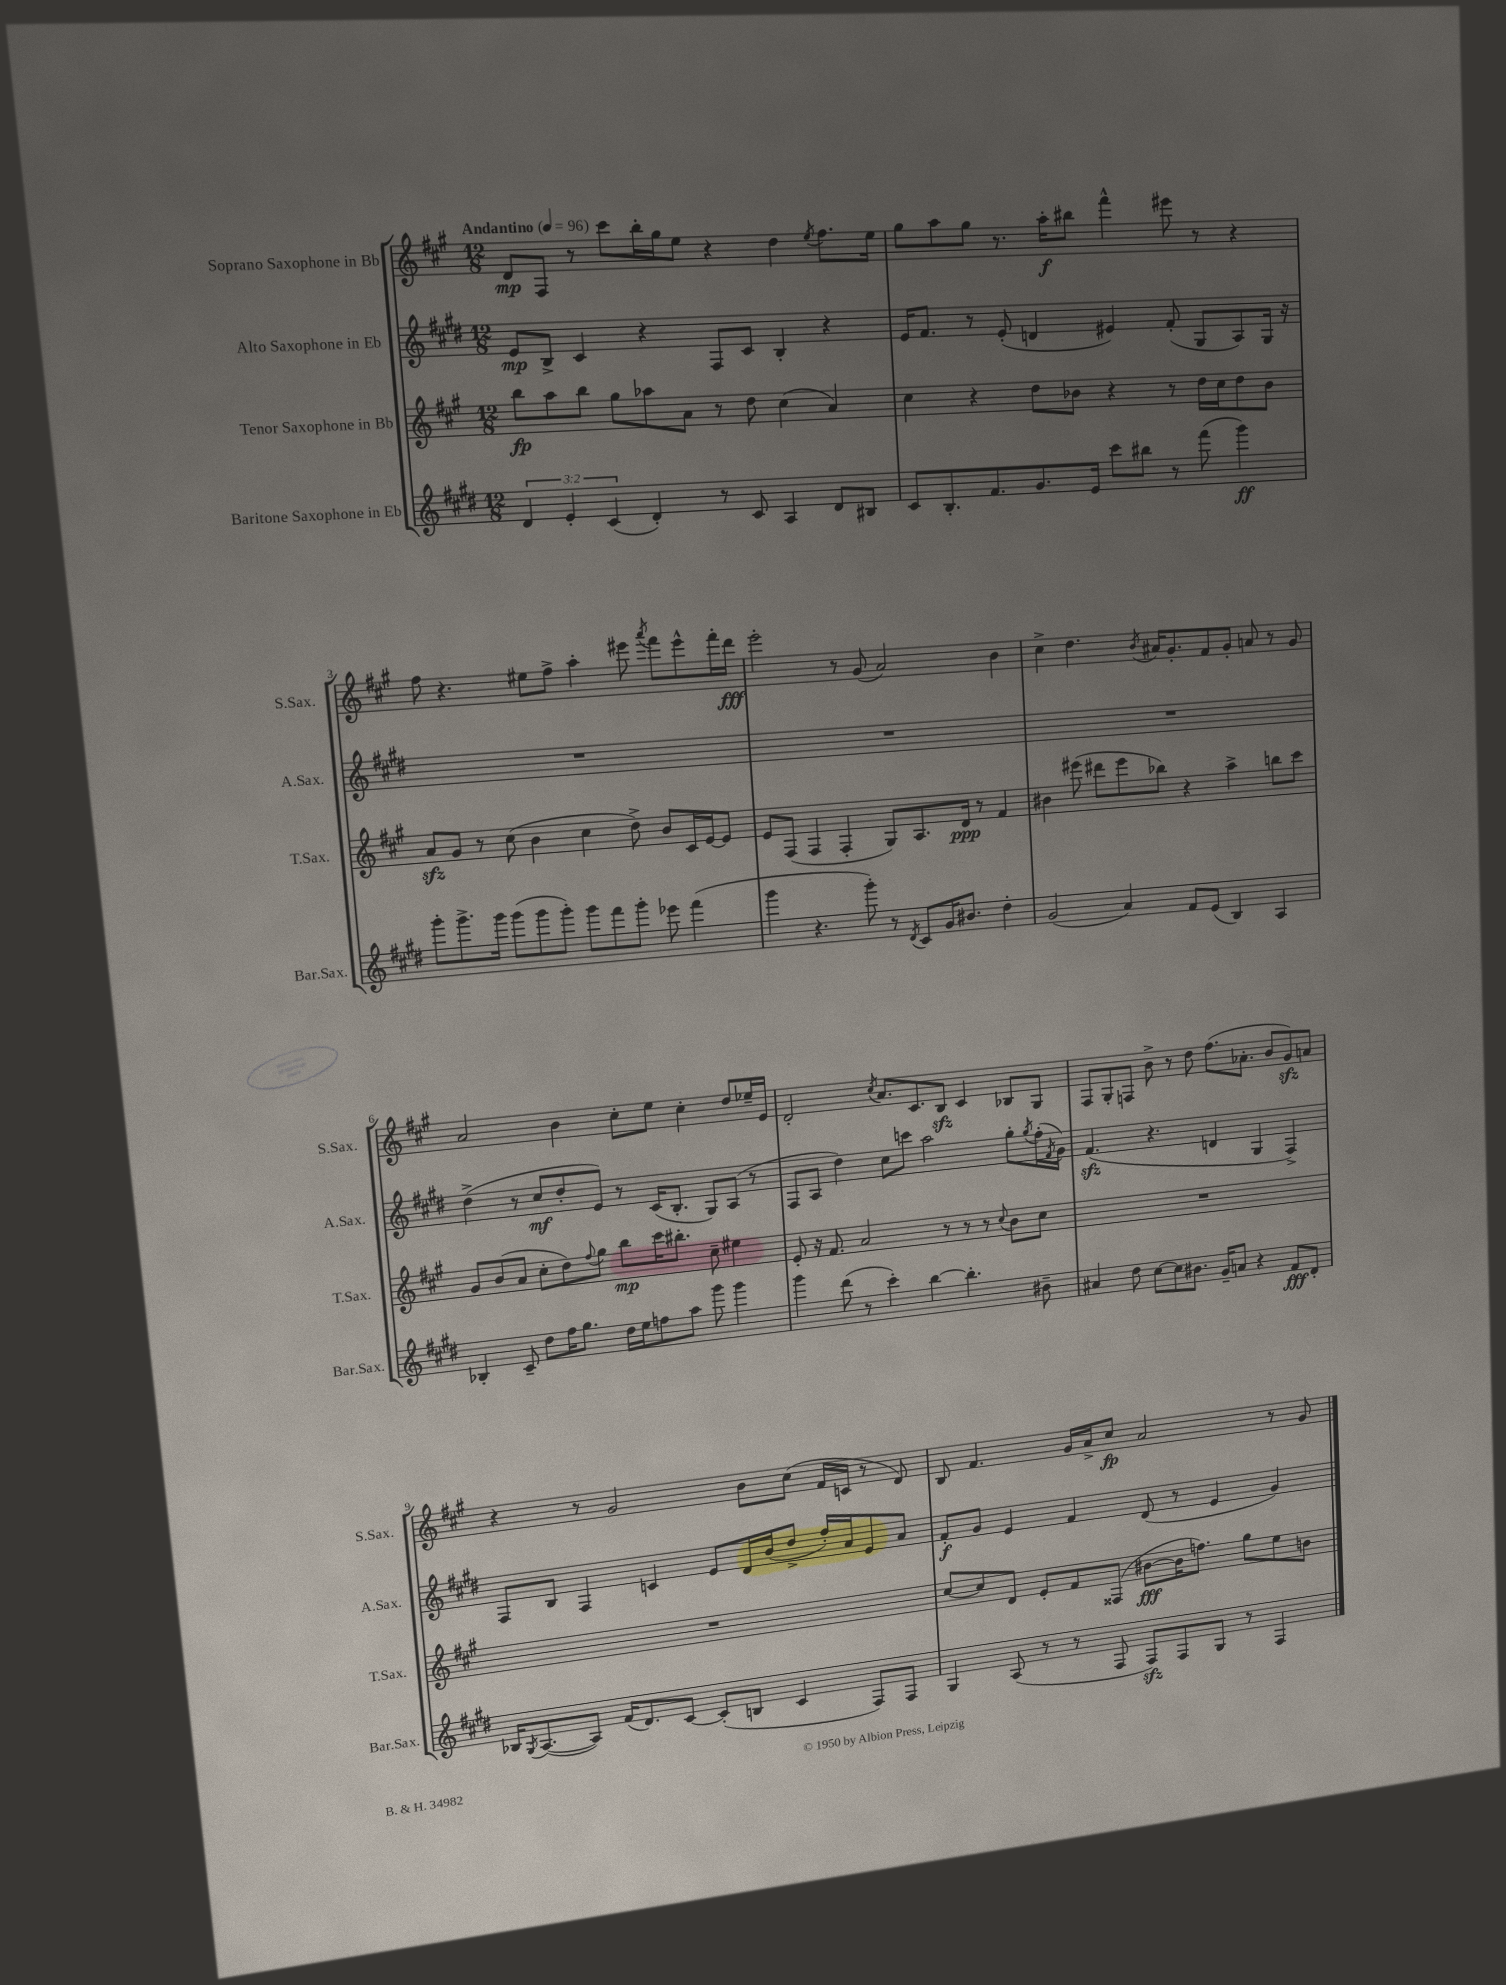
<<
\new StaffGroup <<
\new Staff = "s0" \with { instrumentName = "Soprano Saxophone in Bb" shortInstrumentName = "S.Sax." } {
    \clef treble \key a \major \numericTimeSignature \time 12/8 \tempo "Andantino" 4 = 96
    d'8\mp fis8 r8 cis'''8 b''16-. gis''16 e''8 r4 d''4 \acciaccatura { e''8 } fis''8. e''16 |
    gis''8 a''8 gis''8 r8. a''16-.\f bis''8 fis'''4-^ eis'''8 r8 r4 |
    fis''8 r4. eis''8 fis''8-> a''4-. eis'''8 \acciaccatura { a'''8 } fis'''8 eis'''8-^ fis'''16-. d'''16\fff |
    e'''2-. r8 gis'8( a'2) b'4 |
    cis''4-> d''4. \acciaccatura { b'8 } ais'16 gis'8.-. fis'8 gis'8-. a'8 r8 gis'8 |
    a'2 b'4 cis''8-. e''8 cis''4-. d''8 ees''16-- e'16 |
    d'2-. \acciaccatura { cis''8 } a'8. cis'8. b8\sfz cis'4 bes8 gis8 |
    fis8 gis8-. f8 b'8-> r8 d''8 fis''8.( aes'8.-. b'8 gis'8\sfz) a'8 |
    r4 r8 gis'2 b'8 cis''8( fis'16 c'16 r8 d'8) |
    b8 fis'4. gis'16 a'16-> cis''8\fp a'2 r8 gis'8 \bar "|." |
}
\new Staff = "s1" \with { instrumentName = "Alto Saxophone in Eb" shortInstrumentName = "A.Sax." } {
    \clef treble \key e \major \numericTimeSignature \time 12/8
    e'8\mp b8-> cis'4 r4 fis8 cis'8 b4-. r4 |
    e'16 fis'8. r8 e'8-.( d'4 eis'4) fis'8-.( gis8 a8) gis16 r16 |
    R1. |
    R1. |
    R1. |
    dis''4->( r8 cis''8\mf dis''8-. e'8) r8 cis'16( b8.-. gis8) a8( r8 |
    fis8 a8 dis''4) cis''8 c'''8 a''2 gis''8-. \acciaccatura { gis''8 } fis''16-.( \acciaccatura { fis'8 } gis'16) |
    fis'4.\sfz( r4. d'4 gis4 fis4->) |
    fis8 b8 fis4 c'4 e'8 dis'16 b'16( dis''8-> fis''16-.) a'16 e'8 a'8 |
    fis'8-.\f gis'8 e'4 fis'4 dis'8( r8 e'4 gis'4) \bar "|." |
}
\new Staff = "s2" \with { instrumentName = "Tenor Saxophone in Bb" shortInstrumentName = "T.Sax." } {
    \clef treble \key a \major \numericTimeSignature \time 12/8
    b''8\fp a''8 b''8 gis''8 aes''8 a'8 r8 d''8 cis''4( a'4) |
    cis''4 r4 d''8 bes'8 r4 r8 d''16 cis''16 d''8 bes'8 |
    a'8\sfz gis'8 r8 cis''8( b'4 cis''4 d''8->) b'8 cis'16 e'16~ e'8 |
    e'8 fis8( fis4 fis4-. gis8) a8. d'16\ppp r8 fis'4 |
    bis'4 eis'''8( dis'''8 eis'''8 bes''8) r4 a''4-> b''8 cis'''8 |
    gis'8 b'8( a'8 cis''8-. d''8) \appoggiatura { fis''8 } gis''8 b''8\mp cis'''16 bis''8.-. cis''8-- eis''4 |
    e'8-. r16 fis'8. a'2 r8 r8 r8 \appoggiatura { cis''8 } b'8 cis''8 |
    R1. |
    R1. |
    cis''8~ cis''8 d'8 e'8-. fis'8 fisis8( bis'8~\fff bis'16 f''8.) gis''8 e''8 b'8 \bar "|." |
}
\new Staff = "s3" \with { instrumentName = "Baritone Saxophone in Eb" shortInstrumentName = "Bar.Sax." } {
    \clef treble \key e \major \numericTimeSignature \time 12/8 \override Staff.TupletNumber.text = #tuplet-number::calc-fraction-text
    \tuplet 3/2 { dis'4 e'4-. cis'4( } dis'4-.) r8 cis'8 a4 dis'8 bis8 |
    cis'8 b8.-. fis'8. gis'8. e'16 cis'''8 bis''8 r8 fis'''8( gis'''4\ff) |
    gis'''8-. gis'''8.-> gis'''16 gis'''8( gis'''8 gis'''8-.) gis'''8 fis'''8 gis'''8-. ees'''8 fis'''4( |
    gis'''4 r4. gis'''8-.) r8 \acciaccatura { dis'8 } cis'8 gis'16 bis'8. dis''4-. |
    gis'2( a'4) fis'8 e'8( b4) a4 |
    bes4-. cis'8-- dis''8 fis''16 gis''8. dis''16 e''16 f''8 a''8 gis'''8 gis'''4 |
    gis'''4 dis'''8( r8 cis'''4-.) b''4~ b''4.-. bis'8-- |
    ais'4 dis''8 cis''8~ cis''8 bis'8. gis'16-- a'8 r4 fis'8\fff dis'8-. |
    bes16 \acciaccatura { gis8 } a8.~( a8) fis'16( dis'8.) cis'8~ cis'8-.( b8 cis'4 fis8) fis8 |
    gis4 a8( r8 r8 fis8 fis8\sfz) fis8 gis8 r8 fis4 \bar "|." |
}
>>
>>
